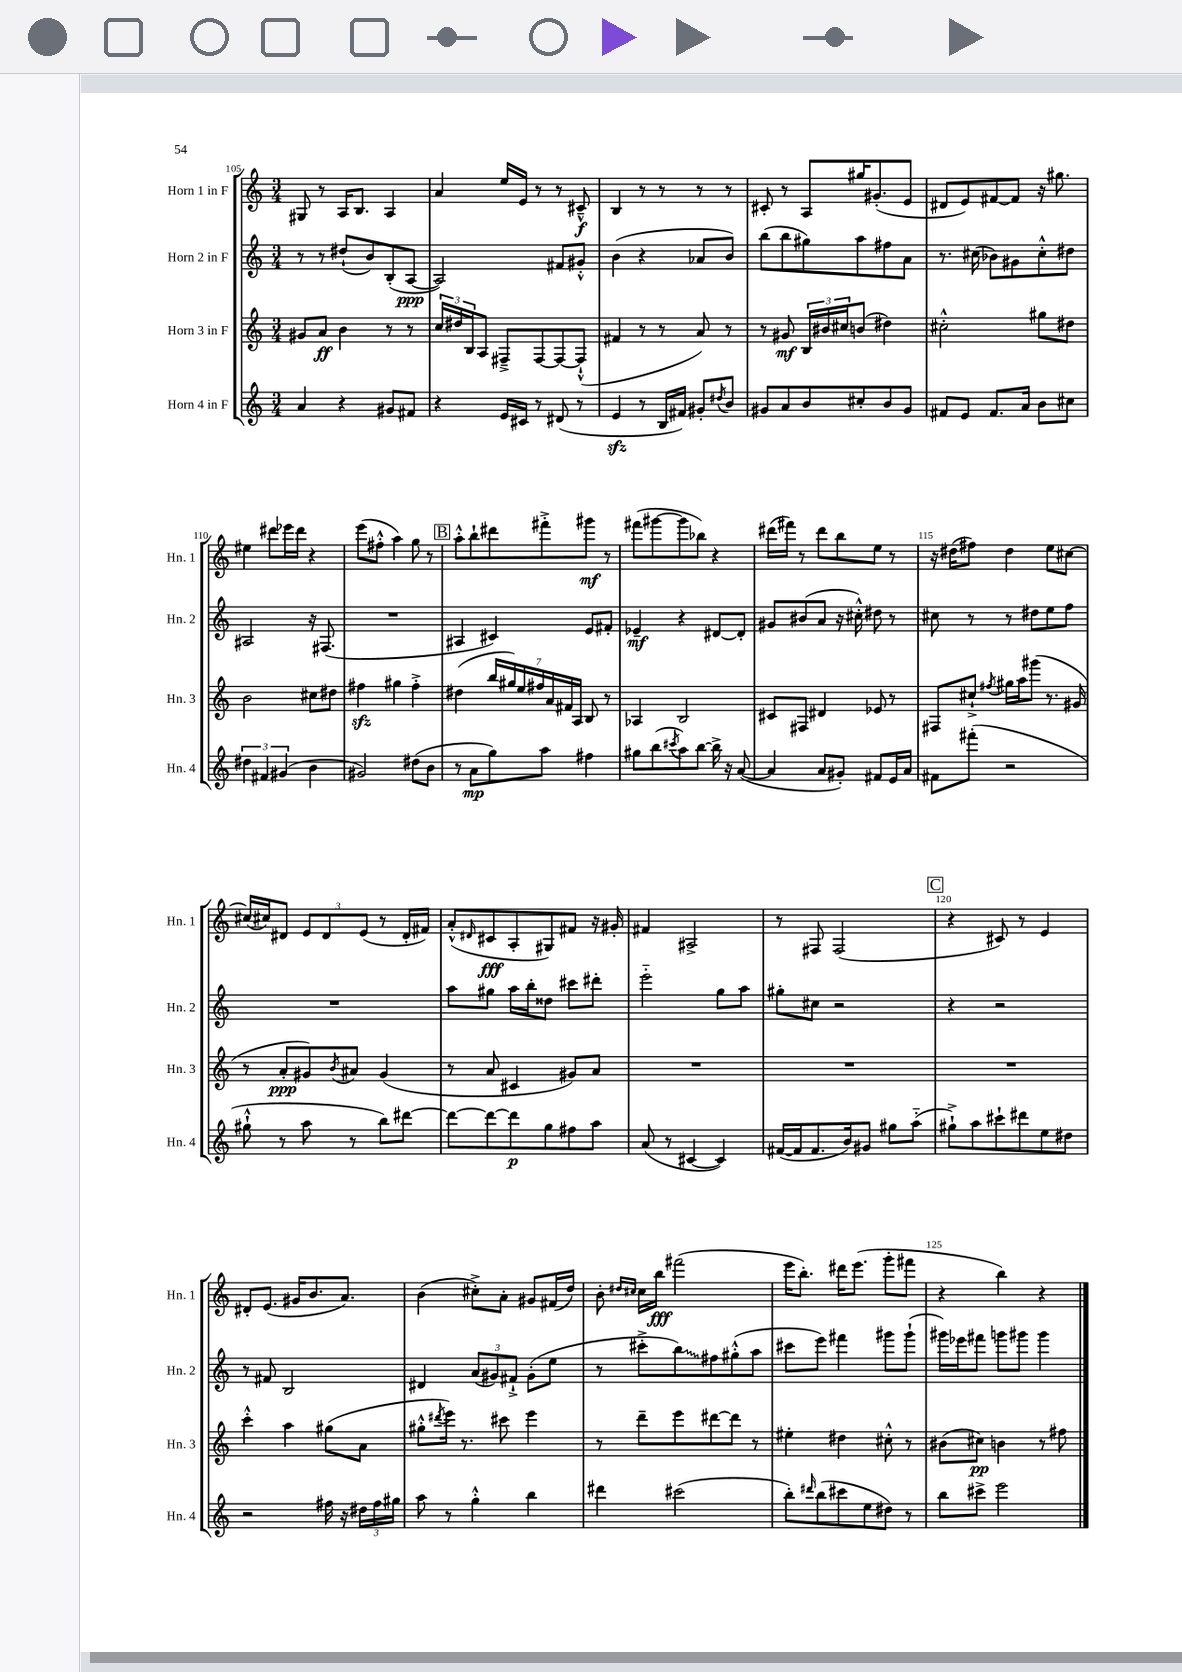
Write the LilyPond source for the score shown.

<<
\new StaffGroup <<
\new Staff = "s0" \with { instrumentName = "Horn 1 in F" shortInstrumentName = "Hn. 1" } {
    \clef treble \key c \major \numericTimeSignature \time 3/4
    gis8 r8 a16 b8. a4 |
    a'4 e''16 e'16 r8 r8 cis'8---^\f |
    b4 r8 r8 r8 r8 |
    cis'8-. r8 a8 gis''16 gis'8.-.( e'8 |
    dis'8 e'8) fis'8~ fis'8 r16 gis''8. |
    eis''4 dis'''8 ees'''16 dis'''16 r4 |
    e'''8( fis''8-.-^ a''4) g''8 r8 |
    \mark \markup { \box "B" } a''8-.-^ b''8-! dis'''8 fis'''8-.-> gis'''8\mf r8 |
    fis'''8( gis'''8~ gis'''8 bes''8) r4 |
    dis'''16( fis'''16) r8 dis'''8 b''8 e''8 r8 |
    r16 dis''16( fis''8) dis''4 e''8 cis''8~ |
    cis''16( cis''16) dis'8 \tuplet 3/2 { e'8 dis'8 e'8( } r8 dis'16-. fis'16) |
    a'8-.-^( \grace { dis'16 } cis'8\fff a8-. gis8) fis'8 r16 gis'16-. |
    fis'4 ais2-> |
    r8 fis8 fis2( |
    \mark \markup { \box "C" } r4 cis'8) r8 e'4 |
    dis'8-. e'8.( gis'16 b'8. a'8.) |
    b'4( cis''8-.->) a'8-. gis'8 fis'16( d''16) |
    b'8-. \grace { dis''16 cis''16 } cis''16 b''16\fff fis'''2( |
    e'''16 b''8.-.) dis'''16 e'''8.( g'''8-. fis'''8 |
    r4 b''4) r4 \bar "|." |
}
\new Staff = "s1" \with { instrumentName = "Horn 2 in F" shortInstrumentName = "Hn. 2" } {
    \clef treble \key c \major \numericTimeSignature \time 3/4
    r8 r8 dis''8-!( b'8) b8-.( a8~\ppp |
    a2) fis'8 gis'8-.-^ |
    b'4( r4 aes'8 b'8) |
    b''8( b''8 gis''8) a''8 fis''8 a'8 |
    r8. cis''16( bes'8) gis'8 cis''8-.-^ dis''8 |
    ais2 r16 fis8.( |
    R2. |
    \mark \markup { \box "B" } ais4 cis'4) e'8 fis'8-. |
    ees'4--\mf r4 dis'8~ dis'8-. |
    gis'8 bis'8( a'8 r16 cis''16-.-^) dis''8 r8 |
    cis''8 r8 r8 dis''8 e''8 f''8 |
    R2. |
    a''8 gis''8 a''16 b''16-. disis''8 cis'''8 dis'''8-. |
    e'''2-_ g''8 a''8 |
    gis''8-. cis''8 r2 |
    \mark \markup { \box "C" } r4 r2 |
    r8 fis'8 b2 |
    dis'4 \tuplet 3/2 { a'8( gis'8) fis'8-!-> } gis'8-.( e''8 |
    r8 cis'''8-.-> \once \override Glissando.style = #'zigzag b''8\glissando) fis''8 gis''8-.-^( a''8 |
    cis'''8 e'''8) fis'''4 gis'''8 gis'''8-!( |
    gis'''16) ees'''16 fis'''8 g'''8 gis'''8 gis'''4 \bar "|." |
}
\new Staff = "s2" \with { instrumentName = "Horn 3 in F" shortInstrumentName = "Hn. 3" } {
    \clef treble \key c \major \numericTimeSignature \time 3/4
    gis'8 a'8\ff b'4 r8 r8 |
    \tuplet 3/2 { c''16 dis''16 b16 } a8 fis8---> fis8~ fis8~ fis8-!-^( |
    fis'4 r8 r8 a'8) r8 |
    r8 gis'8\mf \tuplet 3/2 { b16 bis'16 cis''16 } b'8( dis''4) |
    cis''2-.-^ gis''8 dis''8 |
    b'2 cis''8 dis''8 |
    fis''4\sfz gis''4 fis''4-.-> |
    \mark \markup { \box "B" } dis''4( \tuplet 7/4 { b''16 gis''16) e''16 fis''16 a'16 fis'16 a16 } b8 r8 |
    aes4 b2 |
    cis'8 fis8 dis'4 ees'8 r8 |
    fis8 cis''8-!-> \acciaccatura { fis''8 } gis''16 a''16 gis'''8( r8. gis'16 |
    r8 a'8-.\ppp gis'8) \acciaccatura { b'8 } ais'8 gis'4( |
    r8 a'8 cis'4 gis'8) a'8 |
    R2. |
    R2. |
    \mark \markup { \box "C" } R2. |
    c'''4-.-^ a''4 gis''8( a'8 |
    gis''8-.-^ \acciaccatura { dis'''8 } e'''16) r8. cis'''8 e'''4 |
    r8 d'''8-- e'''8 dis'''8~ dis'''8 r8 |
    eis''4-. dis''4 cis''8-.-^ r8 |
    bis'8( cis''8\pp) b'4 r8 fis''8 \bar "|." |
}
\new Staff = "s3" \with { instrumentName = "Horn 4 in F" shortInstrumentName = "Hn. 4" } {
    \clef treble \key c \major \numericTimeSignature \time 3/4
    a'4 r4 gis'8 fis'8 |
    r4 e'16 cis'16 r8 dis'8( r8 |
    e'4\sfz r8 b16 fis'16) gis'8-. \acciaccatura { dis''8 } b'8 |
    gis'8 a'8 b'8 cis''8-. b'8 gis'8 |
    fis'8 e'8 fis'8. a'16 b'8 cis''8 |
    \tuplet 3/2 { dis''4 fis'4 gis'4( } b'4 |
    gis'2) dis''8( b'8 |
    \mark \markup { \box "B" } r8 a'8\mp g''8) a''8 fis''4 |
    gis''8 b''8( \acciaccatura { cis'''8 } a''8) b''8~ b''16-> r16 a'8~( |
    a'4 a'8 gis'8-.) fis'8 e'16 a'16 |
    fis'8 fis'''8-.( r2 |
    gis''8-!-^ r8 a''8 r8 b''8) dis'''8~ |
    dis'''8~ dis'''8~ dis'''8\p g''8 fis''8 a''8 |
    a'8( r8 cis'4~ cis'4) |
    fis'16~( fis'16 fis'8. b'16) gis'8 gis''8 a''8-_( |
    \mark \markup { \box "C" } gis''8-!->) a''8 cis'''8-! dis'''8 e''8 dis''8 |
    r2 fis''16 r16 \tuplet 3/2 { dis''16 fis''16 gis''16 } |
    a''8 r8 g''4-.-^ b''4 |
    dis'''4 cis'''2( |
    b''8-.) \grace { dis'''16 } b''8( cis'''8 e''8 dis''8) r8 |
    b''8 cis'''8-> e'''2 \bar "|." |
}
>>
>>
